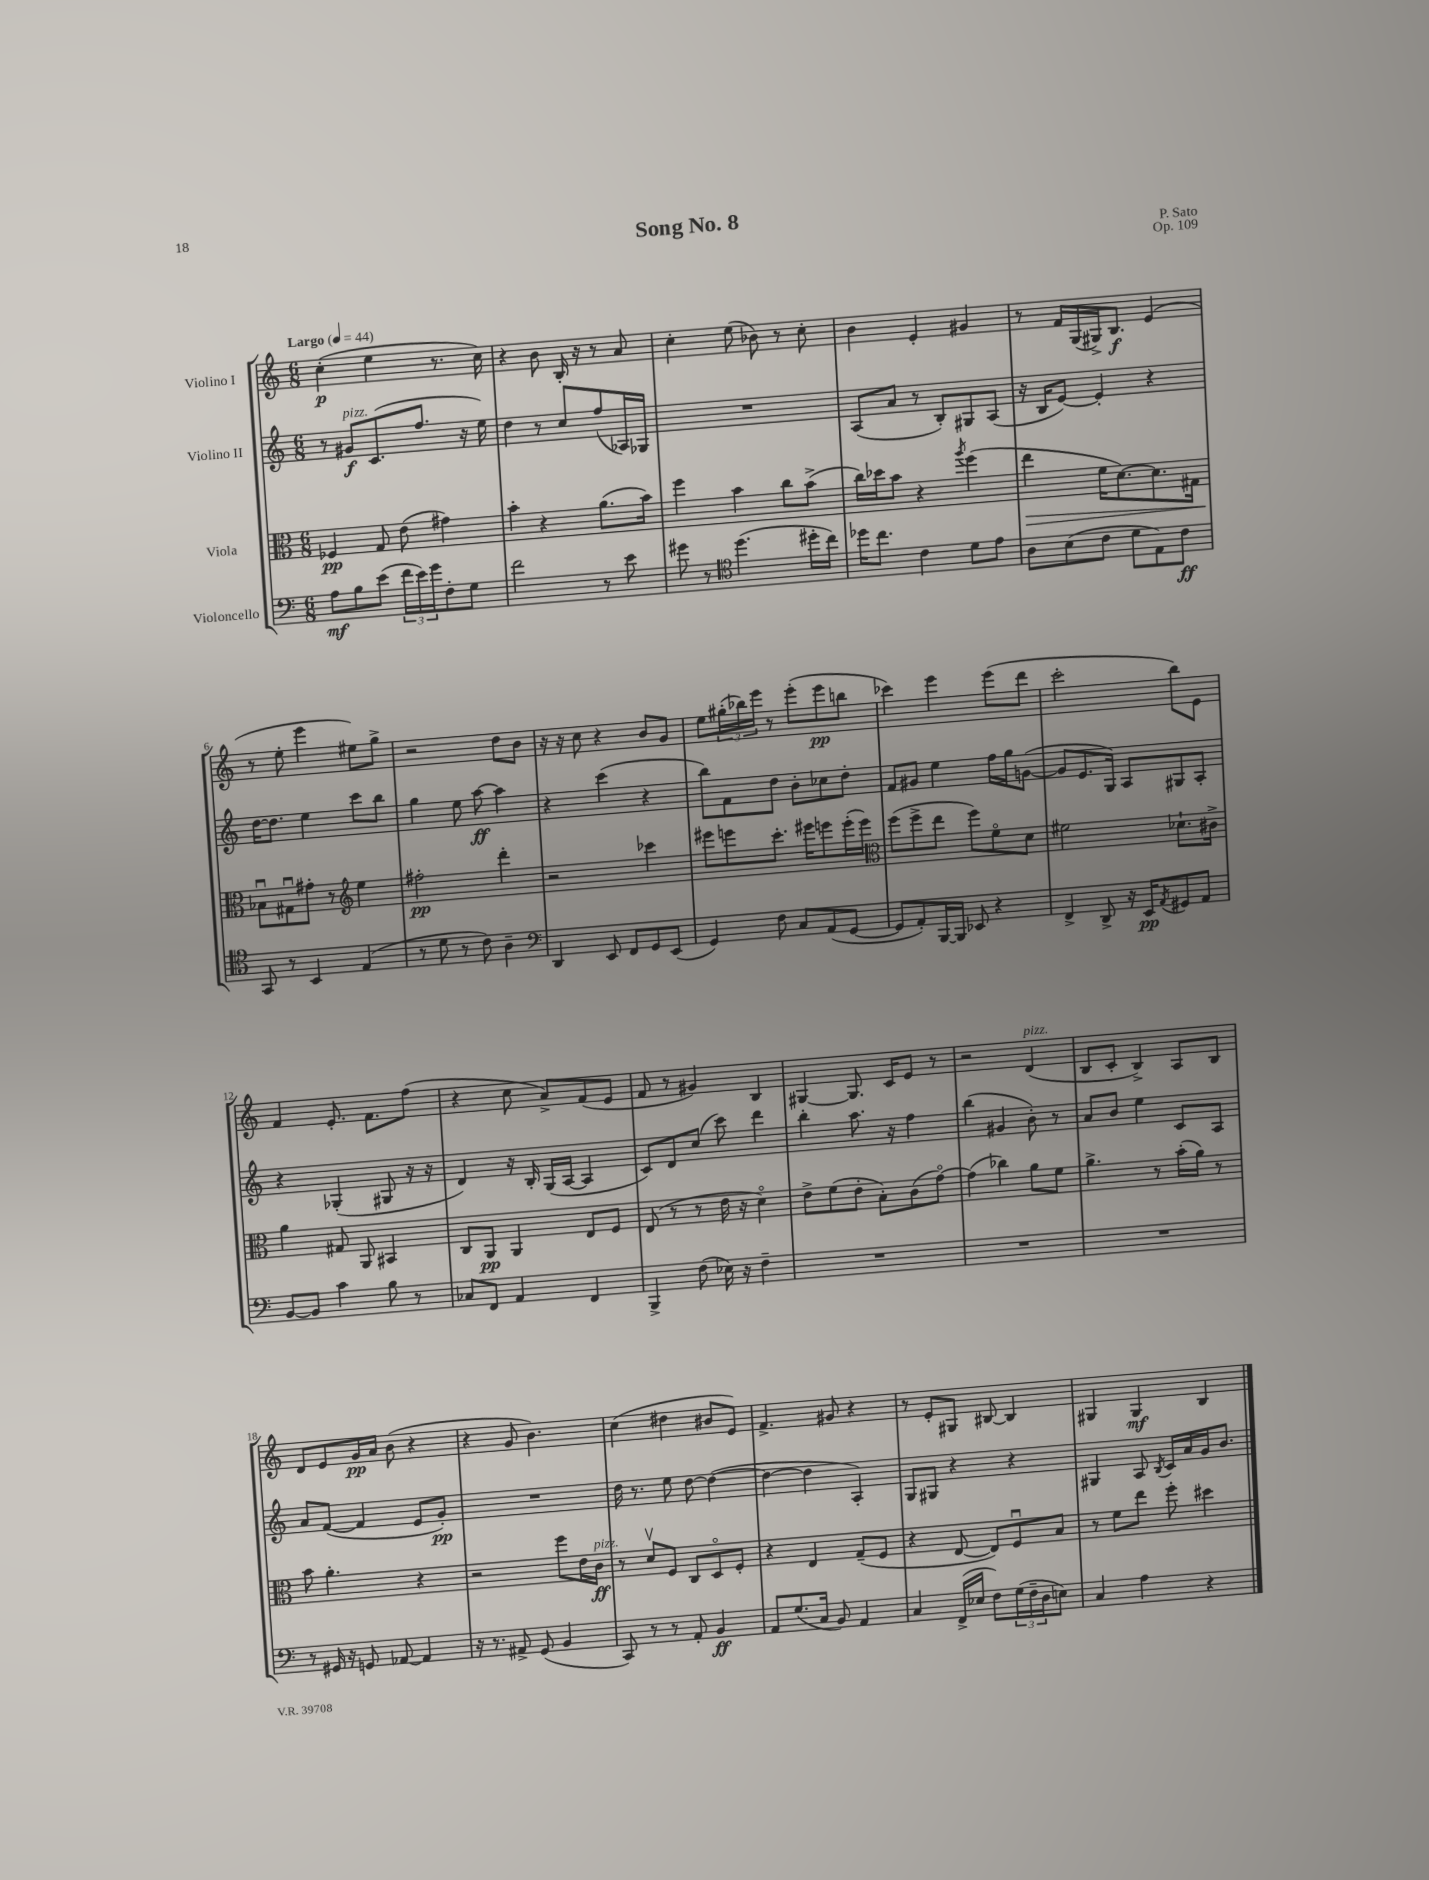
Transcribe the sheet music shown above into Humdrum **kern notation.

**kern	**dynam	**kern	**dynam	**kern	**dynam	**kern	**dynam
*part4	*part4	*part3	*part3	*part2	*part2	*part1	*part1
*staff4	*staff4	*staff3	*staff3	*staff2	*staff2	*staff1	*staff1
*I"Violoncello	*	*I"Viola	*	*I"Violino II	*	*I"Violino I	*
*clefF4	*	*clefC3	*	*clefG2	*	*clefG2	*
*k[]	*	*k[]	*	*k[]	*	*k[]	*
*M6/8	*	*M6/8	*	*M6/8	*	*M6/8	*
*MM44	*	*MM44	*	*MM44	*	*MM44	*
=1	=1	=1	=1	=1	=1	=1	=1
!	!	!	!	!	!	!LO:TX:a:B:t=Largo	!
8A\L	mf	4F-X/	pp	8r	.	(4cc'\	p
!	!	!	!	!LO:TX:a:i:t=pizz.	!	!	!
8B\	.	.	.	8g#X/L	f	.	.
(8e\J	.	8G/	.	(8.c/	.	4ee\	.
24f\LL	.	(8e\	.	.	.	.	.
24e\)	.	.	.	.	.	.	.
.	.	.	.	8.ff/J	.	.	.
24g\J	.	.	.	.	.	.	.
8F'\	.	4g#X\)	.	.	.	8.r	.
8G\J	.	.	.	16r	.	.	.
.	.	.	.	16ee\)	.	16cc\)	.
=2	=2	=2	=2	=2	=2	=2	=2
2f\	.	4b'\	.	4dd\	.	4r	.
.	.	4r	.	8r	.	8b\	.
.	.	.	.	8cc/L	.	16B'/	.
.	.	.	.	.	.	16r	.
8r	.	(8.a\L	.	(8ff/	.	8r	.
8e\	.	.	.	16A-X/L)	.	8a/	.
.	.	16b\Jk)	.	16G-X/JJ	.	.	.
=3	=3	=3	=3	=3	=3	=3	=3
8g#X\	.	4ff\	.	2.r	.	4cc'\	.
8r	.	.	.	.	.	.	.
*clefC4	*	*	*	*	*	*	*
(4.dd\	.	4b\	.	.	.	(8ee\	.
.	.	.	.	.	.	8b-X\)	.
.	.	8cc\L	.	.	.	8r	.
16dd#X'\LL	.	(8b^\J	.	.	.	8cc'\	.
16cc\JJ)	.	.	.	.	.	.	.
=4	=4	=4	=4	=4	=4	=4	=4
16dd-X\KL	.	16cc\LL)	.	(8A/L	.	4b\	.
8.cc\J	.	16dd-X\J	.	.	.	.	.
.	.	8b\J	.	8a/J	.	.	.
4c\	.	4r	.	8r	.	4e'/	.
.	.	.	.	8B'/L)	.	.	.
.	.	8qaa/	.	.	.	.	.
8d\L	.	(4ff\	.	8G#X/	.	4g#X/	.
8e\J	.	.	.	(8A/J	.	.	.
=5	=5	=5	=5	=5	=5	=5	=5
!	!	!	!LO:HP:b	!	!	!	!
8A\L	.	4ee\	>	16r	.	8r	.
.	.	.	.	16B/KL	.	.	.
(8B\	.	.	.	[8e/J)	.	16f/LL	.
.	.	.	.	.	.	(16G/	.
8c\J	.	16f\KL	.	4e'/]	.	16G#X^/J)	.
.	.	[8.d\)	.	.	.	8.B/J	f
8d\L	.	.	.	.	.	.	.
8E\)	.	8.d\]	.	4r	.	(4e/	.
8c\J	ff	.	.	.	.	.	.
.	.	16G#X\Jk	.	.	.	.	.
!!LO:LB:g=z
=6	=6	=6	=6	=6	=6	=6	=6
8GG/	.	8B-Xu\L	.	[16dd\KL	.	8r	.
.	.	.	.	8.dd\J]	.	.	.
8r	.	8G#Xu\	]	.	.	8ee'\	.
4BB/	.	8g#X'\J	.	4ee\	.	4eee\	.
.	.	8r	.	.	.	.	.
*	*	*clefG2	*	*	*	*	*
(4E/	.	4ee\	.	8ccc\L	.	8ee#X\L)	.
.	.	.	.	8bb\J	.	8gg^\J	.
=7	=7	=7	=7	=7	=7	=7	=7
8r	.	2ff#X'\	pp	4gg\	.	2r	.
8d\	.	.	.	.	.	.	.
8r	.	.	.	8ee\	.	.	.
8c\)	.	.	.	[8aa\	ff	.	.
4A~\	.	4ddd'\	.	4aa\]	.	8dd\L	.
.	.	.	.	.	.	8b\J	.
=8	=8	=8	=8	=8	=8	=8	=8
*clefF4	*	*	*	*	*	*	*
4DD/	.	2r	.	4r	.	16r	.
.	.	.	.	.	.	16r	.
.	.	.	.	.	.	8cc\	.
8EE/	.	.	.	(4ccc\	.	4r	.
8FF/L	.	.	.	.	.	.	.
8GG/	.	4ccc-X\	.	4r	.	8b/L	.
(8EE/J	.	.	.	.	.	8g/J	.
=9	=9	=9	=9	=9	=9	=9	=9
4GG/)	.	8eee#X\L	.	8bb\L)	.	8ee\L	.
.	.	8eeen\	.	8f\	.	(24gg#X'\L	.
.	.	.	.	.	.	24bb-X\)	.
.	.	.	.	.	.	24eee\JJ	.
8F\	.	8.ccc'\J	.	8dd\J	.	8r	.
8C/L	.	.	.	8b'\L	.	(8eee'\L	.
.	.	16eee#X\KL	.	.	.	.	.
(8AA/	.	8eeen\	.	8cc-X\	.	8eee\	pp
[8GG/J	.	(16eee'\L	.	8dd'\J	.	8bbn\J	.
.	.	16eee\JJ)	.	.	.	.	.
=10	=10	=10	=10	=10	=10	=10	=10
*	*	*clefC3	*	*	*	*	*
8GG/L]	.	(8ff\L	.	8f/L	.	4ccc-X\)	.
8AA'/)	.	8ff^\	.	8g#X/J	.	.	.
[16BBB/L	.	8ee\J	.	4ee\	.	4eee\	.
16BBB/JJ]	.	.	.	.	.	.	.
8EE-X/	.	8ff\L)	.	.	.	.	.
4r	.	8f\	.	16ff\LL	.	(8eee\L	.
.	.	.	.	16gg\J	.	.	.
.	.	8d\J	.	([8gn\J	.	8ddd\J	.
=11	=11	=11	=11	=11	=11	=11	=11
4FF^/	.	2f#X\	.	8g/L]	.	2ccc'\	.
.	.	.	.	8.e/	.	.	.
8DD^/	.	.	.	.	.	.	.
.	.	.	.	16G/Jk)	.	.	.
16r	.	.	.	8A/L	.	.	.
16EE/KL	pp	.	.	.	.	.	.
8qAA/	.	.	.	.	.	.	.
8GG#X/	.	8.d-X`\L	.	8G#X/	.	8bb\L)	.
8AA/J	.	.	.	8A'/J	.	8e\J	.
.	.	16c#X^\Jk	.	.	.	.	.
!!LO:LB:g=z
=12	=12	=12	=12	=12	=12	=12	=12
[8BB/L	.	4a\	.	4r	.	4f/	.
8BB/J]	.	.	.	.	.	.	.
4c\	.	8G#X/	.	(4G-X'/	.	8.e'/	.
.	.	8AA/	.	.	.	.	.
.	.	.	.	.	.	8.f\L	.
8B\	.	4BB#X/	.	8G#X/	.	.	.
8r	.	.	.	16r	.	(8ff\J	.
.	.	.	.	16r	.	.	.
=13	=13	=13	=13	=13	=13	=13	=13
8C-X/L	.	8C/L	.	4d/)	.	4r	.
8FF/J	.	8AA/J	pp	.	.	.	.
4AA/	.	4AA/	.	16r	.	8cc\	.
.	.	.	.	16B'/	.	.	.
.	.	.	.	(16G/LL	.	8a^/L)	.
.	.	.	.	[16A/JJ	.	.	.
4FF/	.	8E/L	.	4A/]	.	(8f/	.
.	.	8F/J	.	.	.	8e/J	.
=14	=14	=14	=14	=14	=14	=14	=14
4BBB^/	.	(8E/	.	8c/L)	.	8f/	.
.	.	8r	.	8d/	.	8r	.
(8F\	.	8r	.	(8cc/J	.	4g#X/)	.
16E-X\)	.	16e\	.	8ccc\)	.	.	.
16r	.	16r	.	.	.	.	.
4F~\	.	4d\)	.	4ddd\	.	4B/	.
=15	=15	=15	=15	=15	=15	=15	=15
2.r	.	8e^\L	.	4bb'\	.	[4G#X/	.
.	.	(8f\	.	.	.	.	.
.	.	8e'\J	.	8.aa\	.	8.G#/]	.
.	.	8B'\L)	.	.	.	.	.
.	.	.	.	16r	.	16c/KL	.
.	.	(8c\	.	4ff\	.	8e/J	.
.	.	[8g\J)	.	.	.	8r	.
=16	=16	=16	=16	=16	=16	=16	=16
2.r	.	(4g\]	.	(4bb\	.	2r	.
.	.	4cc-X\)	.	4g#X/	.	.	.
!	!	!	!	!	!	!LO:TX:a:i:t=pizz.	!
.	.	8a\L	.	8b'\)	.	(4d/	.
.	.	8f\J	.	8r	.	.	.
=17	=17	=17	=17	=17	=17	=17	=17
2.r	.	4.a^\	.	8a/L	.	8B/L	.
.	.	.	.	8b/J	.	8c'/J	.
.	.	.	.	4ee\	.	4B^/)	.
.	.	8r	.	.	.	.	.
.	.	(16b'\LL	.	8c/L	.	8A/L	.
.	.	16a\JJ)	.	.	.	.	.
.	.	8r	.	8A/J	.	8B/J	.
!!LO:LB:g=z
=18	=18	=18	=18	=18	=18	=18	=18
8r	.	8b\	.	8a/L	.	8d/L	.
16GG#X/	.	4.a'\	.	([8f/J	.	8e/	.
16r	.	.	.	.	.	.	.
8GGn/	.	.	.	4f/]	.	16g/L	pp
.	.	.	.	.	.	16a/JJ	.
[8AA-X/	.	.	.	.	.	(8b\	.
4AA-/]	.	4r	.	8e/L	.	4r	.
.	.	.	.	8g'/J)	pp	.	.
=19	=19	=19	=19	=19	=19	=19	=19
16r	.	2r	.	2.r	.	4r	.
8.r	.	.	.	.	.	.	.
8AA#X^/	.	.	.	.	.	8g/	.
(8GG/	.	.	.	.	.	4.b\)	.
4BB/	.	8ff\L	.	.	.	.	.
.	.	16e\L	.	.	.	.	.
!	!	!LO:TX:a:i:t=pizz.	!	!	!	!	!
.	.	16c\JJ	ff	.	.	.	.
=20	=20	=20	=20	=20	=20	=20	=20
8CC/)	.	8r	.	16dd\	.	(4cc\	.
.	.	.	.	8.r	.	.	.
8r	.	8dv/L	.	.	.	.	.
8r	.	8F/J	.	8ee\	.	4dd#X\	.
8AA'/	.	8C/L	.	[8dd\	.	.	.
4BB/	ff	8D/	.	(4dd\_	.	8b#X/L	.
.	.	8F'/J	.	.	.	8e/J)	.
=21	=21	=21	=21	=21	=21	=21	=21
8AA/L	.	4r	.	4dd\_	.	4.f^/	.
(8.G/	.	.	.	.	.	.	.
.	.	4E/	.	4dd\]	.	.	.
16C/Jk	.	.	.	.	.	.	.
8BB/)	.	.	.	.	.	8g#X/	.
4AA/	.	(8G~/L	.	4A'/)	.	4r	.
.	.	8F/J	.	.	.	.	.
=22	=22	=22	=22	=22	=22	=22	=22
4C/	.	4r	.	8G/L	.	8r	.
.	.	.	.	8G#X/J	.	8e'/L	.
(16FF^/LL	.	[8E/	.	4r	.	8G#X/J	.
16E-X/JJ	.	.	.	.	.	.	.
8F\L)	.	8E/L])	.	.	.	[8B#X/	.
(24G\L	.	8Fu/	.	4r	.	4B#/]	.
24F~\	.	.	.	.	.	.	.
24D\J	.	.	.	.	.	.	.
8En\J)	.	8B/J	.	.	.	.	.
=23	=23	=23	=23	=23	=23	=23	=23
4C/	.	8r	.	4G#X/	.	4G#X/	.
.	.	8f\L	.	.	.	.	.
4A\	.	8ee\J	.	8A/	.	4G#/	mf
.	.	.	.	8qB/	.	.	.
.	.	8ff'\	.	16c/LL	.	.	.
.	.	.	.	16a/	.	.	.
4r	.	4dd#X\	.	16g/J	.	4B/	.
.	.	.	.	8.b/J	.	.	.
==	==	==	==	==	==	==	==
*-	*-	*-	*-	*-	*-	*-	*-
